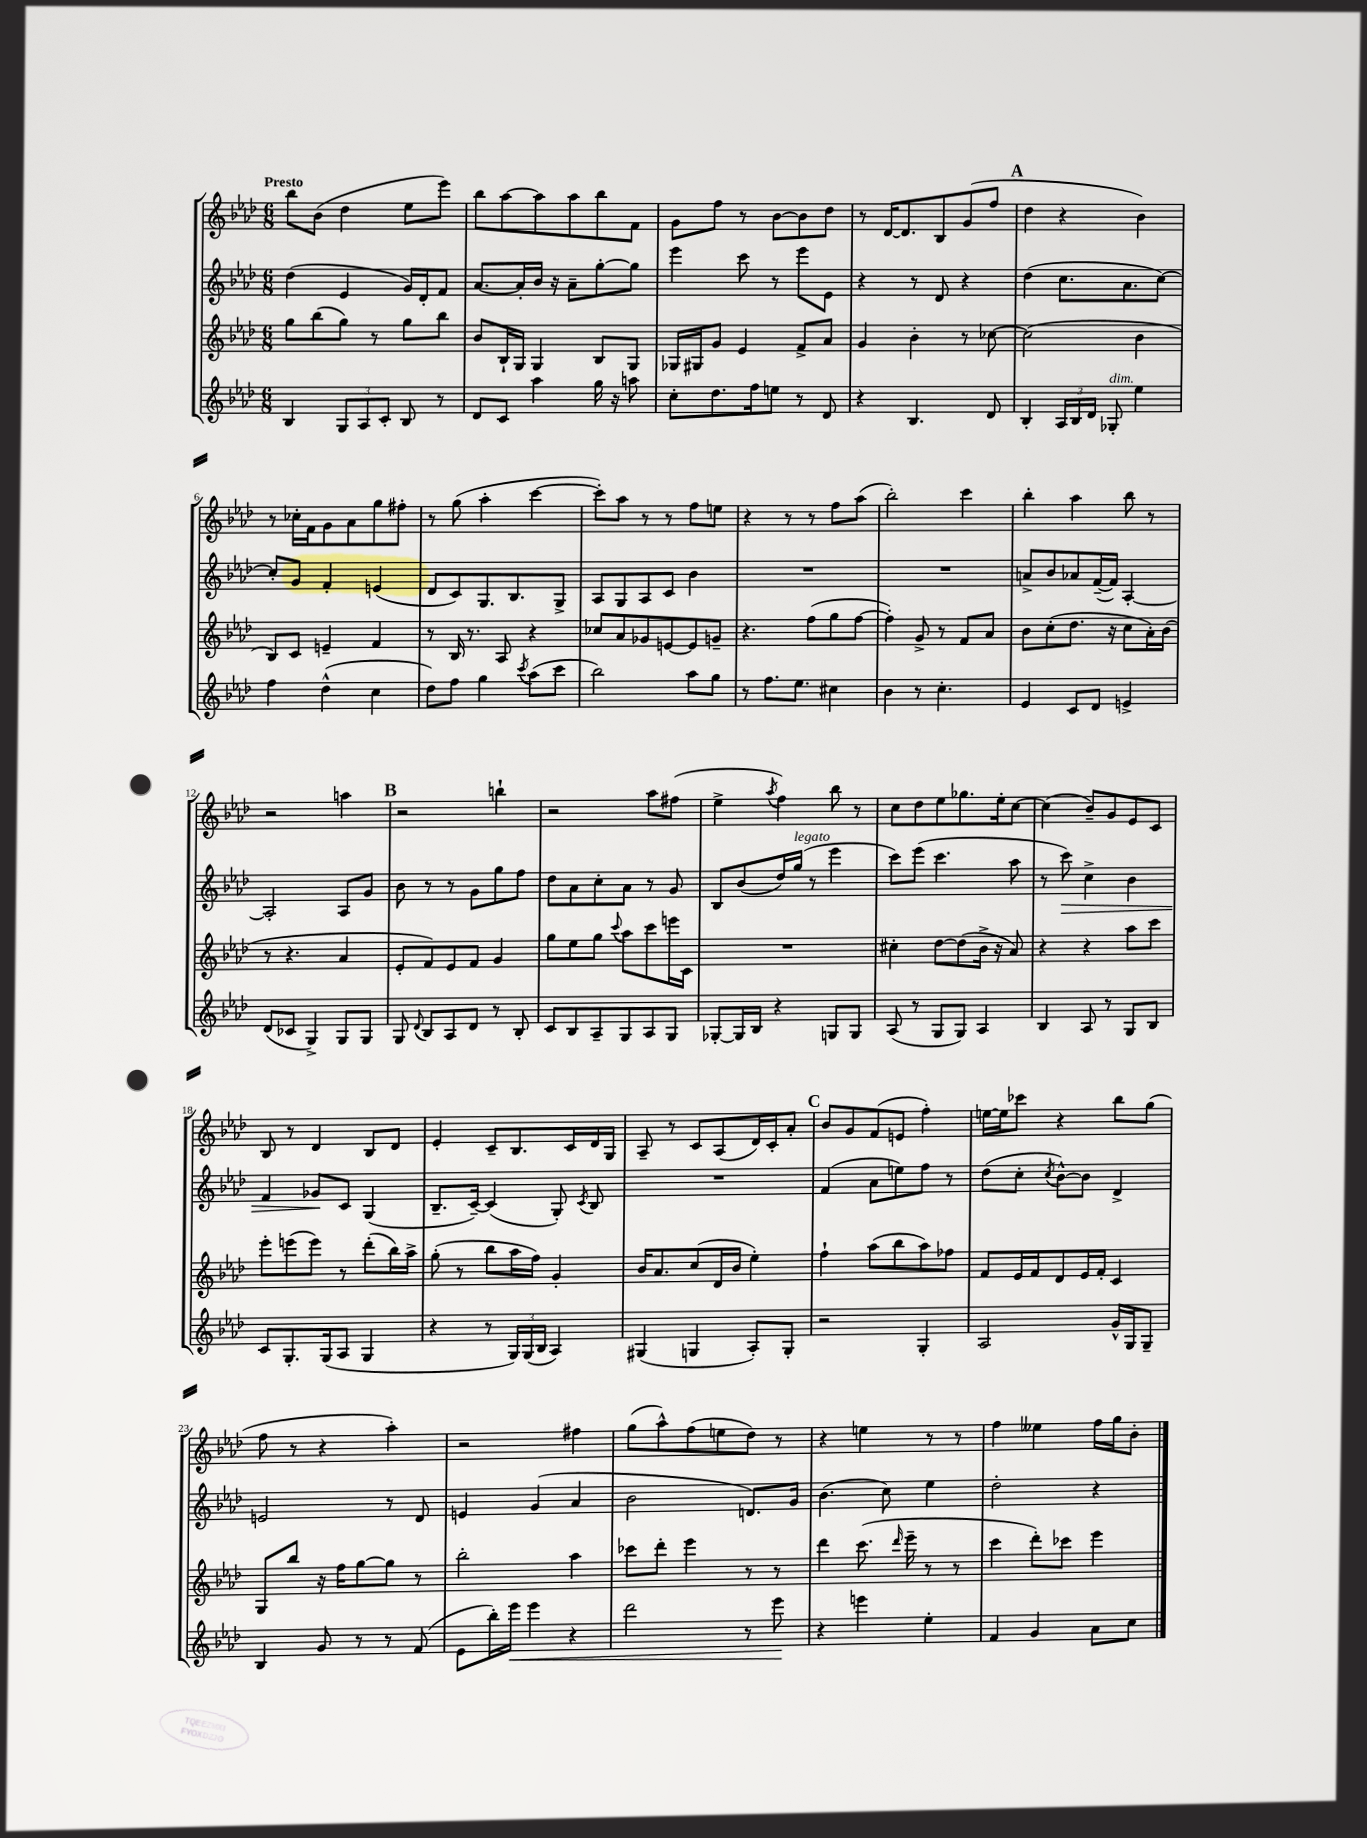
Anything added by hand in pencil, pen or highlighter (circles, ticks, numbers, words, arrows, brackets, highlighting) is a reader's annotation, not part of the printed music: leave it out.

**kern	**kern	**kern	**kern
*staff4	*staff3	*staff2	*staff1
*clefG2	*clefG2	*clefG2	*clefG2
*k[b-e-a-d-]	*k[b-e-a-d-]	*k[b-e-a-d-]	*k[b-e-a-d-]
*M6/8	*M6/8	*M6/8	*M6/8
4B-/	8gg\L	(4dd-\	8bb-\L
.	(8bb-\	.	(8b-\J
12G/L	8gg\J)	4e-/	4dd-\
12A-/	.	.	.
.	8r	.	.
12c'/J	.	.	.
8B-/	8gg\L	16g/LL)	8ee-\L
.	.	16d-'/J	.
8r	8bb-\J	8f/J	8eee-\J)
=	=	=	=
8d-/L	8b-/L	[8.a-/L	8bb-\L
8c/J	16B-`/L	.	[8aa-\
.	16G/JJ	16a-'/]L	.
4aa-\	4G/	16b-/JJ	8aa-\]
.	.	16r	.
.	.	8a-~\L	8aa-\
16gg\	8B-/L	[8gg'\	8bb-\
16r	.	.	.
8aa\	8G/J	8gg\]J	8f\J
=	=	=	=
8cc'\L	16G-/LL	4eee-\	8g\L
.	16G#/J	.	.
8.dd-\	8g/J	.	8ff\J
.	4e-/	8ccc\	8r
16ff\k	.	.	.
8ee\J	.	8r	[8b-\L
8r	8f^/L	8eee-\L	8b-\]
8d-/	8a-/J	8e-\J	8dd-\J
=	=	=	=
4r	4g/	4r	8r
.	.	.	[16d-/LK
.	.	.	8.d-/]
4.B-/	4b-'\	8r	.
.	.	8d-/	8B-/
.	8r	4r	(8g/
8d-/	[8cc-\	.	8ff/J
=	=	=	=
4B-'/	(2cc-\]	(4dd-\	4dd-\
24A-/LL	.	8.cc\L	4r
24B-/	.	.	.
24d-/JJ	.	.	.
8G-'/	.	.	.
.	.	8.a-\	.
4ee-\	4b-\	.	4b-\)
.	.	[8cc\J)	.
=	=	=	=
4ff\	8B-/L)	8cc'/]L	8r
.	8c/J	8g/J	16cc-'\LL
.	.	.	16f\J
(4dd-^^\	4e~/	4f'/	8g\
.	.	.	8a-\
4cc\	4f/	(4e/	8gg\
.	.	.	8ff#'\J
=	=	=	=
8dd-\L)	8r	8d-/L	8r
8ff\J	16B-/	8c/)	(8gg\
.	8.r	.	.
4gg\	.	8.G/	4aa-'\
.	8A-/	.	.
.	.	8.B-/	.
8qccc/	.	.	.
(8aa-\L	4r	.	[4ccc\
8ccc\J	.	8G^/J	.
=	=	=	=
2bb-\)	8cc-/L	8A-/L	8ccc'\]L)
.	8a-/	8G/	8aa-\J
.	8g-/	8A-/	8r
.	[8e/	8c/J	8r
8aa-\L	8e/]	4b-\	8ff\L
8gg\J	8g~/J	.	8ee\J
=	=	=	=
8r	4.r	2.r	4r
8.ff\L	.	.	.
.	.	.	8r
8.ee-\J	.	.	.
.	(8ff\L	.	8r
4cc#\	8gg\	.	8ff\L
.	[8ff\J	.	(8aa-\J
=	=	=	=
4b-\	4ff'\])	2.r	2bb-'\)
8r	8g^/	.	.
4.cc'\	8r	.	.
.	8f/L	.	4ccc\
.	8a-/J	.	.
=	=	=	=
4e-/	8b-\L	8a^/L	4bb-'\
.	(8cc'\	8b-/	.
8c/L	8.dd-\J	8a-/	4aa-\
8d-/J	.	([16f~/L	.
.	16r	16f/]JJ)	.
4e^/	8cc\L	[4A-'/	8bb-\
.	16a-'\L)	.	8r
.	(16b-\JJ	.	.
=	=	=	=
(8d-/L	8r	2A-'/]	2r
8c-/J	4.r	.	.
4G^/)	.	.	.
8G/L	4a-/	8A-/L	4aa\
8G/J	.	8g/J	.
=	=	=	=
8G/	8e-'/L	8b-\	2r
8qqd-/	.	.	.
8B-/L	8f/)	8r	.
8A-/	8e-/	8r	.
8d-/J	8f/J	8g\L	.
8r	4g/	8gg\	4bb`\
8B-'/	.	8ff\J	.
=	=	=	=
8c/L	8gg\L	8dd-\L	2r
8B-/	8ee-\	8a-\	.
8A-~/	8gg\J	8cc'\	.
.	8qqccc/	.	.
8G/	8aa-\L	8a-\J	.
8A-/	8ccc\	8r	8aa-\L
8G/J	16eee\L	8g/	(8ff#\J
.	16c\JJ	.	.
=	=	=	=
[8G-'/L	2.r	8B-/L	4ee-^\
16G-/]L	.	(8b-/	.
16B-/JJ	.	.	.
.	.	.	8qaa-/
4r	.	16dd-/L)	4ff\)
.	.	(16gg/JJ	.
.	.	8r	.
8G/L	.	4eee-\	8bb-\
8G/J	.	.	8r
=	=	=	=
(8A-/	4cc#'\	8ccc\L)	8cc\L
8r	.	(8eee-\J	8dd-\
8G/L	[8dd-\L	4.ccc\	8ee-\
8G/J)	(8dd-\]	.	8.gg-\
4A-/	16b-^\Jk	.	.
.	16r	.	16ee-'\k
.	8a-/)	8aa-\	[8cc\J
=	=	=	=
4B-/	4r	8r	(4cc\]
.	.	8ccc\)	.
8A-/	4r	4cc^\	8b-~/L)
8r	.	.	8g/
8G/L	8aa-\L	4b-\	8e-/
8B-/J	8ccc\J	.	8c/J
=	=	=	=
8c/L	8eee-'\L	4f/	8B-/
8.G'/	(8eee\	.	8r
.	8eee\J)	8g-/L	4d-/
(16G/k	.	.	.
8A-/J	8r	8c/J	.
4G/	(8ddd-'\L	(4G/	8B-/L
.	16bb-\L)	.	8d-/J
.	16aa-^\JJ	.	.
=	=	=	=
4r	(8gg'\	8.B-~/L	4e-'/
.	8r	.	.
.	.	[16c~/Jk)	.
8r	8bb-\L	(4c/]	8c~/L
24G/LL)	16aa-\L	.	8.B-/
(24G/	.	.	.
.	16ff\JJ)	.	.
24B-/JJ	.	.	.
4A-/)	4g'/	8G'/)	.
.	.	.	16c/L
.	.	8qc/	.
.	.	8B-/	16d-/
.	.	.	16G/JJ
=	=	=	=
(4G#/	16b-/LK	2.r	8A-~/
.	8.a-/	.	.
.	.	.	8r
4G/	(8cc/	.	8c/L
.	16d-/L	.	(8A-/
.	16b-/JJ	.	.
8A-'/L)	4ee-'\)	.	16d-/L)
.	.	.	16c'/J
8G'/J	.	.	8a-'/J
=	=	=	=
2r	4ff`\	(4f/	8b-/L
.	.	.	8g/
.	(8aa-\L	8a-\L	(8f/
.	8bb-\	8ee\)	8e/J
4G'/	8aa-\)	8ff\J	4ff'\)
.	8ff-\J	8r	.
=	=	=	=
2A-/	8f/L	(8dd-\L	[16ee\LL
.	.	.	16ee\]J
.	16e-/L	8cc'\J	8ccc-\J
.	16f/J	.	.
.	.	8qcc/	.
.	8d-/	[8b-^^\L)	4r
.	16e-/L	8b-\]J	.
.	16f'/JJ	.	.
16g^^/LL	4c/	4d-^/	8bb-\L
16G/J	.	.	.
8G~/J	.	.	(8gg\J
=	=	=	=
4B-/	8G/L	2e/	8ff\
.	8bb-/J	.	8r
8g/	16r	.	4r
.	16ff\LK	.	.
8r	[8gg\	.	.
8r	8gg\]J	8r	4aa-'\)
(8f/	8r	8d-/	.
=	=	=	=
8e-\L	2bb-'\	4e/	2r
16bb-'\L)	.	.	.
16eee-\JJ	.	.	.
4eee-\	.	(4g/	.
4r	4aa-\	4a-/	4ff#\
=	=	=	=
2ddd-\	8ccc-\L	2b-\	(8gg\L
.	8ddd-'\J	.	8aa-^^\)
.	4eee-\	.	(8ff\
.	.	.	8ee\
8r	8r	8.d/L)	8dd-\J)
8eee-\	8r	.	8r
.	.	16g/Jk	.
=	=	=	=
4r	4ddd-\	(4.b-\	4r
4eee\	(8.ccc\	.	4ee\
.	.	8cc\)	.
.	16qqddd-/	.	.
.	16eee-~\	.	.
4ee-'\	8r	4ee-\	8r
.	8r	.	8r
=	=	=	=
4f/	4ccc\	2dd-'\	4ff\
4g/	8ddd-'\L)	.	4ee--\
.	8ccc-\J	.	.
8a-\L	4eee-\	4r	16ff\LL
.	.	.	16gg\J
8cc\J	.	.	8b-'\J
==	==	==	==
*-	*-	*-	*-
